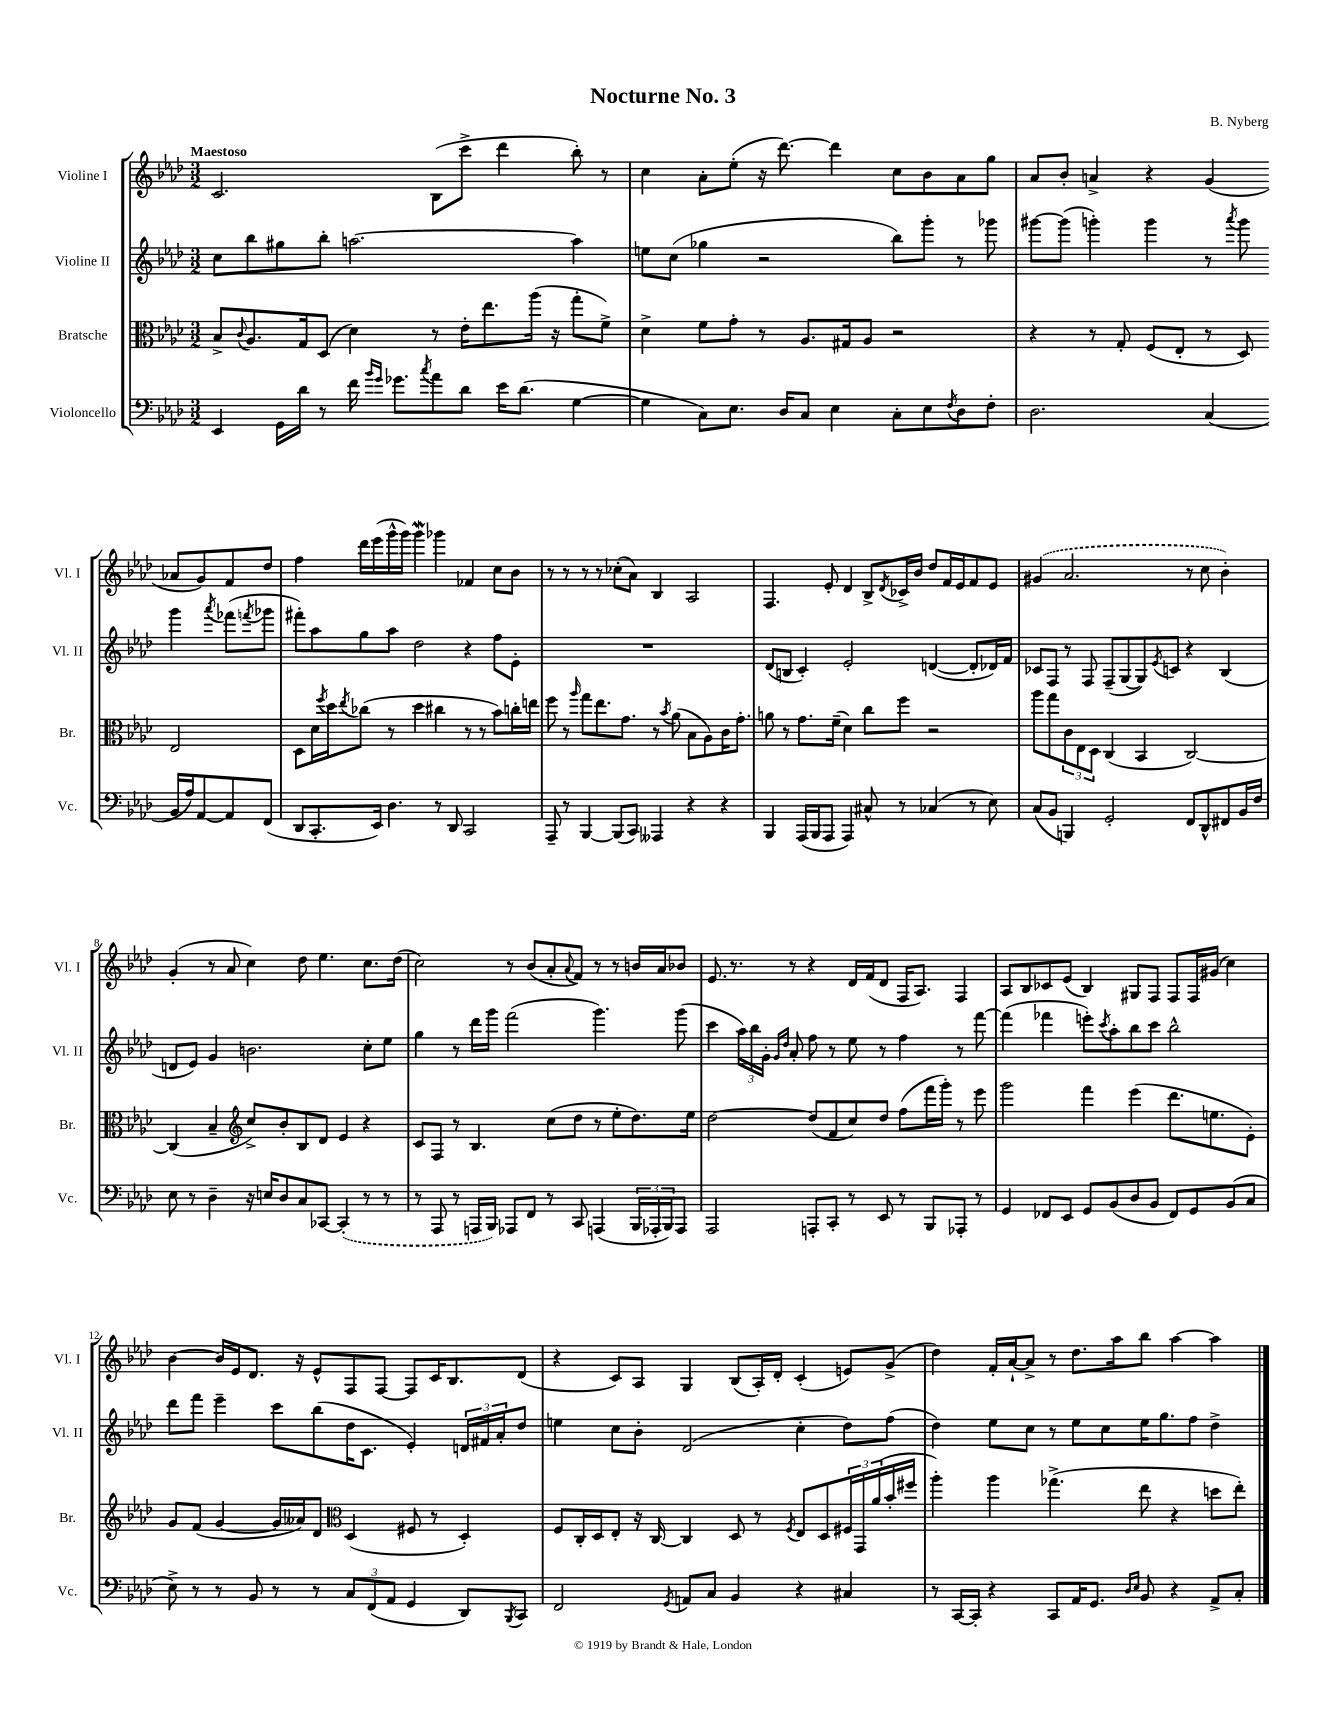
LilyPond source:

\header { title = "Nocturne No. 3" composer = "B. Nyberg" }
<<
\new StaffGroup <<
\new Staff = "s0" \with { instrumentName = "Violine I" shortInstrumentName = "Vl. I" } {
    \clef treble \key aes \major \numericTimeSignature \time 3/2 \tempo "Maestoso"
    c'2. bes8( c'''8-> des'''4 bes''8-.) r8 |
    c''4 aes'8-. ees''8-.( r16 des'''8.~) des'''4 c''8 bes'8 aes'8 g''8 |
    aes'8 bes'8-. a'4-> r4 g'4( aes'8 g'8) f'8 des''8 |
    f''4 des'''16 ees'''16( g'''16-^ g'''16) g'''4\mordent ges'''4 fes'4 c''8 bes'8 |
    r8 r8 r8 r8 ces''8-.( aes'8) bes4 aes2 |
    f4. ees'8-. des'4 bes8-> \acciaccatura { des'8 } ces'16-> bes'16 des''8 f'16 ees'16 f'8 ees'8 |
    \once \slurDashed gis'4( aes'2. r8 c''8 bes'4-.) |
    g'4-.( r8 aes'8 c''4) des''8 ees''4. c''8. des''16( |
    c''2) r8 bes'8( aes'8-. \appoggiatura { aes'8 } f'8) r8 r8 b'16 aes'16 bes'8 |
    ees'8. r8. r8 r4 des'16 f'16( des'8 f16 aes8.) f4 |
    aes8 bes8 ces'8 ees'8( bes4) gis8 f8 f8 f16 gis'16( c''4) |
    bes'4~ bes'16 ees'16 des'8. r16 ees'8-^ f8 f8~ f8 c'16 bes8. des'8( |
    r4 c'8) aes8 g4 bes8( aes16-.) des'16-. c'4-.( e'8) g'8->( |
    des''4) f'16-. aes'16~-! aes'8-> r8 des''8. aes''16 bes''8 aes''4~ aes''4 \bar "|." |
}
\new Staff = "s1" \with { instrumentName = "Violine II" shortInstrumentName = "Vl. II" } {
    \clef treble \key aes \major \numericTimeSignature \time 3/2
    c''8 bes''8 gis''8 bes''8-. a''2.~ a''4 |
    e''8 c''8( ges''4 r2 bes''8) g'''8-. r8 ges'''8 |
    gis'''8~ gis'''8( g'''4-.) g'''4 r8 \acciaccatura { aes'''8 } g'''8 g'''4 \acciaccatura { aes'''8 } fes'''8( \acciaccatura { f'''8 } ges'''8 |
    fis'''8-.) aes''8 g''8 aes''8 des''2 r4 f''8 ees'8-. |
    R1. |
    des'8( b8 c'4-.) ees'2-. d'4~( d'8-. des'16) f'16 |
    ces'8 f8 r8 f8 f8--( g8~ g8) \acciaccatura { ees'8 } c'8 r4 bes4( |
    d'8 ees'8) g'4 b'2. c''8-. ees''8 |
    g''4 r8 des'''16 g'''16 f'''2( g'''4.) g'''8( |
    c'''4 \tuplet 3/2 { aes''16) bes''16 g'16-. } \grace { g'16 des''16 } aes'8-. f''8 r8 ees''8 r8 f''4 r8 f'''8~ |
    f'''4( fes'''4 e'''8-.) \acciaccatura { c'''8 } aes''8-. bes''8 c'''8 bes''2-^ |
    des'''8 f'''8 ees'''4-- c'''8 bes''8( des''16 c'8. ees'4-.) \tuplet 3/2 { d'16 fis'16 aes'16-. } des''8 |
    e''4 c''8 bes'8-. des'2( c''4-. des''8) f''8( |
    des''4) ees''8 c''8 r8 ees''8 c''8 ees''16 g''8. f''8 des''4-> \bar "|." |
}
\new Staff = "s2" \with { instrumentName = "Bratsche" shortInstrumentName = "Br." } {
    \clef alto \key aes \major \numericTimeSignature \time 3/2
    bes8-> \appoggiatura { c'8 } aes8. g16 des8( des'4) r8 ees'16-. ees''8. aes''16( r16 g''8-. f'8->) |
    des'4-> f'8 g'8-. r8 aes8. gis16 aes8 r2 |
    r4 r8 g8-. f8( ees8-. r8 des8) ees2 |
    des8 des'16 \acciaccatura { f''8 } des''16 \acciaccatura { ees''8 } ces''8( r8 des''4 cis''4 r8 r8 bes'8) c''16-. e''16 |
    f''8 r8 \grace { aes''16 } g''8 ees''8. g'8. r8 \acciaccatura { bes'8 } aes'8( bes8 aes8) c'16 g'8.-. |
    a'8 r8 g'8. f'16--( des'4) c''8 f''8 r2 |
    aes''8 g''8 \tuplet 3/2 { c'8 ees8 des8 } c4( bes,4 c2~) |
    c4( bes4-- \clef treble c''8->) bes'8-. bes8 des'8 ees'4 r4 |
    c'8 f8 r8 bes4. c''8( des''8 r8 ees''8-. des''8.) ees''16 |
    des''2~ des''8( f'8 c''8) des''8 f''8( f'''16 g'''16-.) r8 ees'''8 |
    g'''2 f'''4 ees'''4( des'''8. e''8. ees'8-.) |
    g'8 f'8( g'4~ g'16 aeses'16) des'8 \clef alto des4( fis8 r8 des4-.) |
    f8 c16-. des16 ees8-. r16 c16~ c4 des8 r8 \acciaccatura { f8 } ees8 des8 \tuplet 3/2 { fis16 g,16 aes'16( } bes'16-. fis''16 |
    aes''4-.) aes''4 ges''4.->( ees''8 r4 d''8 ees''8-.) \bar "|." |
}
\new Staff = "s3" \with { instrumentName = "Violoncello" shortInstrumentName = "Vc." } {
    \clef bass \key aes \major \numericTimeSignature \time 3/2
    ees,4 g,16 des'16 r8 f'16 \grace { bes'16 g'16 } ges'8. \acciaccatura { c''8 } aes'8 des'8 ees'16 des'8.( g4~ |
    g4 c8) ees8. des16 c8 ees4 c8-. ees8 \acciaccatura { f8 } des8 f8-. |
    des2. c4( bes,16 aes16) aes,8~ aes,8 f,8( |
    des,8 c,8.-. ees,16) des4. r8 des,8 c,2 |
    aes,,8-- r8 bes,,4~ bes,,8( c,8) aeses,,4 r4 r4 |
    bes,,4 aes,,16( bes,,16 aes,,8 aes,,4) cis8-^ r8 ces4( r8 ees8) |
    c8( bes,8 b,,4) g,2-. f,8 des,8-^ fis,8 bes,16 f16 |
    ees8 r8 des4-- r16 e16 des8 c8 ces,8~ \once \slurDashed ces,4-.( r8 r8 |
    r8 aes,,8 r8 a,,16 bes,,16) aes,,8 f,8 r8 c,8 a,,4( \tuplet 3/2 { bes,,16 aes,,16-. bes,,16) } aes,,8 |
    aes,,2 a,,8-. c,8-. r8 ees,8 r8 bes,,8 aes,,8-. r8 |
    g,4 fes,8 ees,8 g,8 bes,8( des8 bes,8 fes,8) g,8 bes,8( c8 |
    ees8->) r8 r8 bes,8 r8 r8 \tuplet 3/2 { c8 f,8( aes,8 } g,4 des,8) \acciaccatura { bes,,8 } c,8 |
    f,2 \acciaccatura { g,8 } a,8 c8 bes,4 r4 cis4 |
    r8 c,16~ c,16-. r4 c,8 aes,16 g,8. \grace { des16 ees16 } bes,8 r4 aes,8-> c8-. \bar "|." |
}
>>
>>
